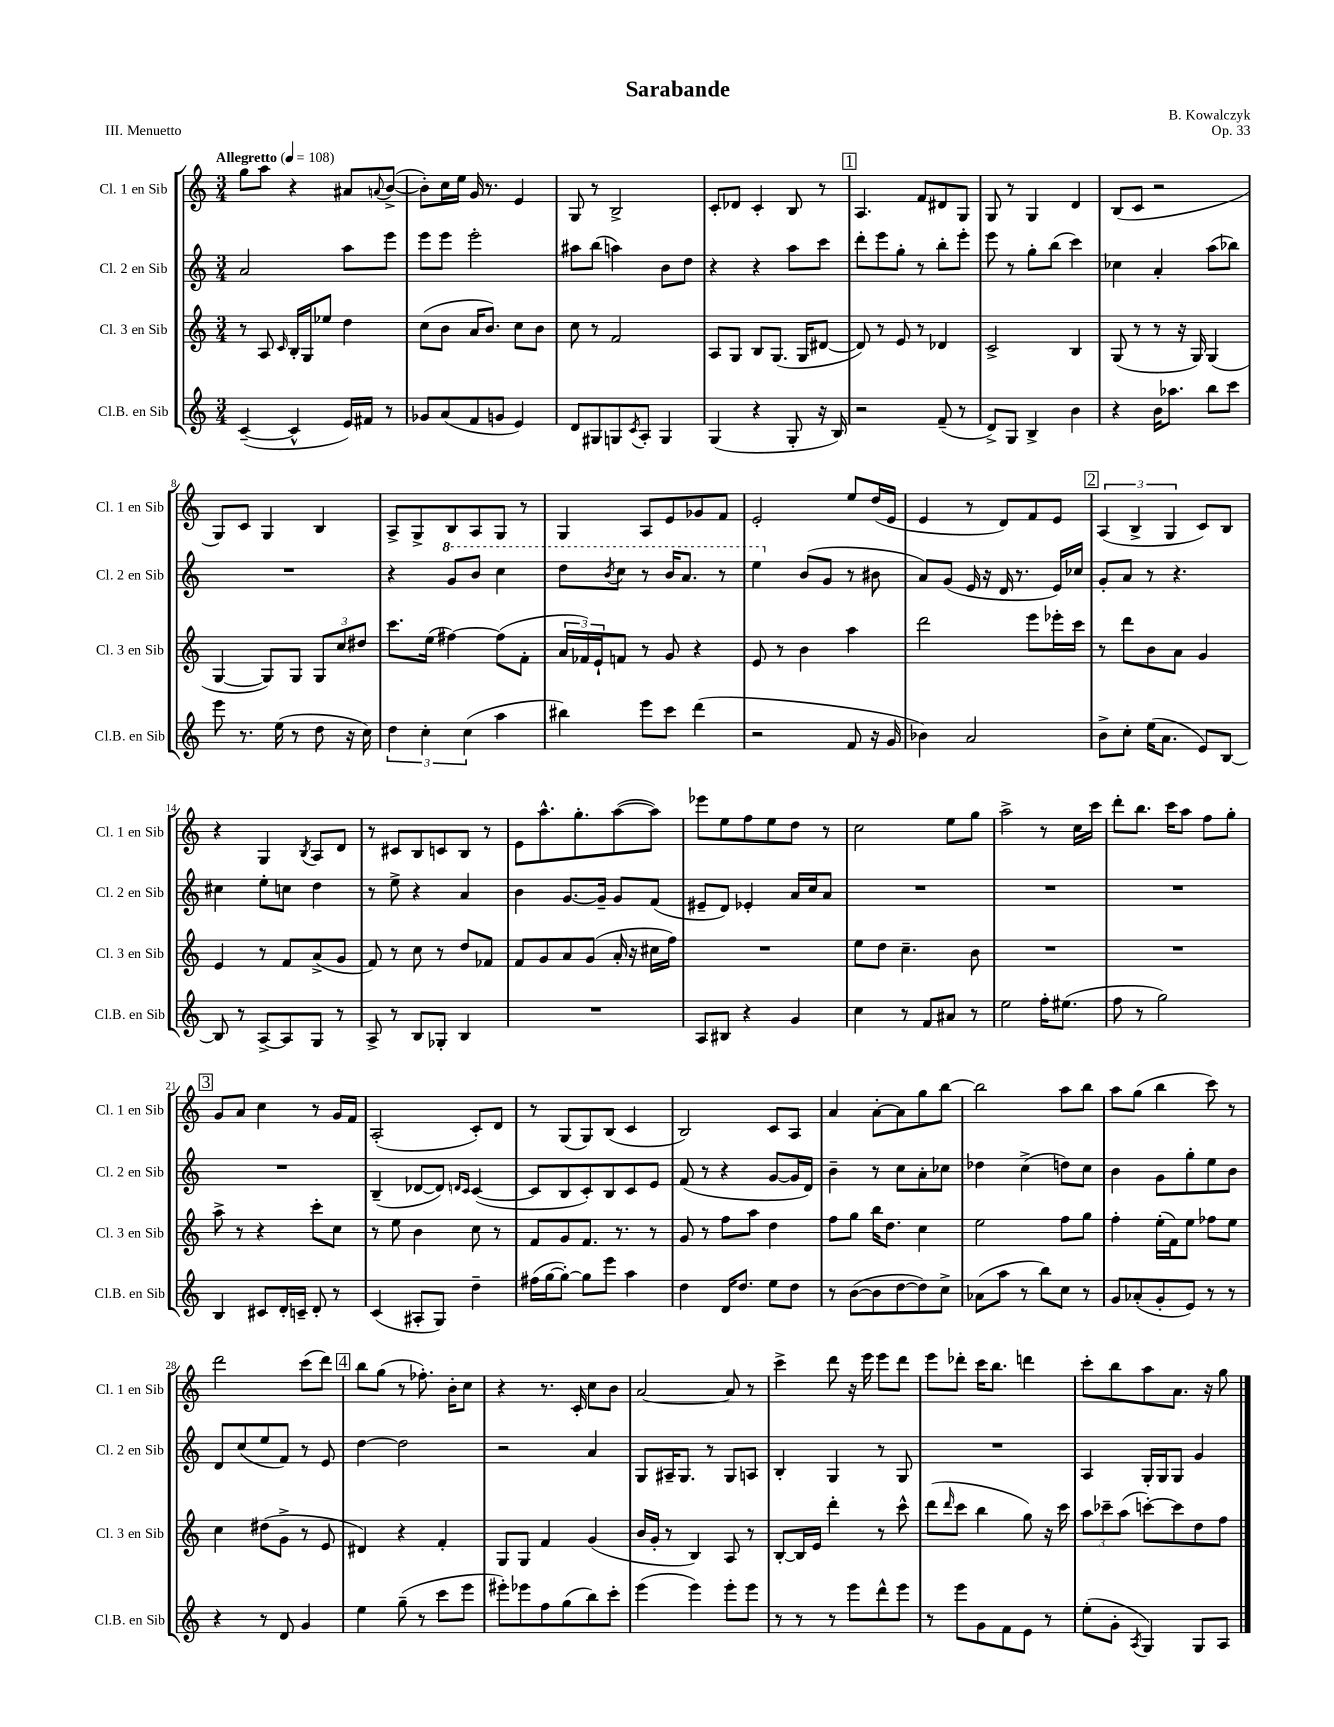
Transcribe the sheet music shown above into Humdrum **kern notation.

**kern	**kern	**kern	**kern
*staff4	*staff3	*staff2	*staff1
*clefG2	*clefG2	*clefG2	*clefG2
*k[]	*k[]	*k[]	*k[]
*M3/4	*M3/4	*M3/4	*M3/4
*MM108	*MM108	*MM108	*MM108
([4c~/	8r	2a/	8gg\L
.	8A/	.	8aa\J
.	16qqc/	.	.
4c^^/]	16B'/LL	.	4r
.	16G/J	.	.
.	8ee-/J	.	.
16e/LL)	4dd\	8aa\L	8a#/L
16f#/JJ	.	.	.
.	.	.	8qqa/
8r	.	8eee\J	([8b^/J
=	=	=	=
8g-/L	(8cc\L	8eee\L	8b'\]L)
(8a/	8b\J	8eee\J	16cc\L
.	.	.	16ee\JJ
8f/	16a/LK	2eee'\	16g/
.	8.b/J)	.	8.r
8g/J	.	.	.
4e/)	8cc\L	.	4e/
.	8b\J	.	.
=	=	=	=
8d/L	8cc\	8aa#\L	8G/
8G#/	8r	(8bb\J	8r
8G/	2f/	4aa\)	2B^/
8qc/	.	.	.
8A'/J	.	.	.
4G/	.	8b\L	.
.	.	8dd\J	.
=	=	=	=
(4G/	8A/L	4r	8c'/L
.	8G/J	.	8d-/J
4r	8B/L	4r	4c'/
.	(8.G/J	.	.
8G'/	.	8aa\L	8B/
.	16G/LK	.	.
16r	[8d#/J	8ccc\J	8r
16B/)	.	.	.
=	=	=	=
2r	8d#/])	8ddd'\L	4.A/
.	8r	8eee\	.
.	8e/	8gg'\J	.
.	8r	8r	8f/L
(8f~/	4d-/	8bb'\L	8d#/
8r	.	8eee'\J	8G/J
=	=	=	=
8d^/L)	2c^/	8eee\	8G/
8G/J	.	8r	8r
4B^/	.	8gg'\L	4G/
.	.	(8bb\J	.
4b\	4B/	4ccc\)	4d/
=	=	=	=
4r	(8G/	4cc-\	(8B/L
.	8r	.	8c/J
16b\LK	8r	4a'/	2r
8.aa-\J	.	.	.
.	16r	.	.
.	16G/)	.	.
8bb\L	(4G/	(8aa\L	.
8ccc\J	.	8bb-\J)	.
=	=	=	=
8eee\	[4G/	2.r	8G/L)
8.r	.	.	8c/J
.	8G/]L)	.	4G/
(16ee\	.	.	.
8r	8G/J	.	.
8dd\	12G/L	.	4B/
.	12cc/	.	.
16r	.	.	.
.	12dd#/J	.	.
16cc\)	.	.	.
=	=	=	=
6dd\	8.ccc\L	4r	8A^/L
.	.	.	8G^/
6cc'\	.	.	.
.	(16ee\Jk	.	.
.	[4ff#\)	8gg/L	8B/
(6cc\	.	.	.
.	.	8bb/J	8A/
4aa\	(8ff#\]L	4ccc\	8G/J
.	8f'\J	.	8r
=	=	=	=
4bb#\)	24a/LL	8ddd\L	4G/
.	24f-/)	.	.
.	24e`/J	.	.
.	.	8qbb/	.
.	8f/J	8ccc\J	.
8eee\L	8r	8r	8A/L
8ccc\J	8g/	16bb/LK	8e/
.	.	8.aa/J	.
(4ddd\	4r	.	8g-/
.	.	8r	8f/J
=	=	=	=
2r	8e/	4eee\	2e'/
.	8r	.	.
.	4b\	(8b/L	.
.	.	8g/J	.
8f/	4aa\	8r	8ee/L
16r	.	8b#\	(16dd/L
16g/	.	.	16e/JJ
=	=	=	=
4b-\)	2ddd\	8a/L)	4e/
.	.	(8g/J	.
2a/	.	16e/	8r
.	.	16r	.
.	.	16d/	8d/L)
.	.	8.r	.
.	8eee\L	.	8f/
.	16eee-'\L	16e/LL)	8e/J
.	16ccc\JJ	16cc-/JJ	.
=	=	=	=
8b^\L	8r	8g'/L	(6A/
8cc'\J	8ddd\L	8a/J	.
.	.	.	6B^/
(16ee\LK	8b\	8r	.
8.a\J	.	.	.
.	.	.	6G/
.	8a\J	4.r	.
8e/L)	4g/	.	8c/L)
[8B/J	.	.	8B/J
=	=	=	=
8B/]	4e/	4cc#\	4r
8r	.	.	.
[8A^/L	8r	8ee'\L	4G/
8A/]	8f/L	8cc\J	.
.	.	.	8qB/
8G/J	(8a^/	4dd\	8A/L
8r	8g/J	.	8d/J
=	=	=	=
8A^/	8f/)	8r	8r
8r	8r	8ee^\	8c#/L
8B/L	8cc\	4r	8B/
8G-'/J	8r	.	8c/
4B/	8dd/L	4a/	8B/J
.	8f-/J	.	8r
=	=	=	=
2.r	8f/L	4b\	8e\L
.	8g/	.	8.aa^^\
.	8a/	[8.g/L	.
.	.	.	8.gg'\
.	(8g/J	.	.
.	.	16g~/]Jk	.
.	16a'/	8g/L	([8aa\
.	16r	.	.
.	16cc#\LL	(8f/J	8aa\]J)
.	16ff\JJ)	.	.
=	=	=	=
8A/L	2.r	8e#~/L	8eee-\L
8B#/J	.	8d/J)	8ee\
4r	.	4e-'/	8ff\
.	.	.	8ee\
4g/	.	16a/LL	8dd\J
.	.	16cc/J	.
.	.	8a/J	8r
=	=	=	=
4cc\	8ee\L	2.r	2cc\
.	8dd\J	.	.
8r	4.cc~\	.	.
8f/L	.	.	.
8a#/J	.	.	8ee\L
8r	8b\	.	8gg\J
=	=	=	=
2ee\	2.r	2.r	2aa^\
16ff'\LK	.	.	8r
(8.ee#\J	.	.	.
.	.	.	16cc\LL
.	.	.	16ccc\JJ
=	=	=	=
8ff\	2.r	2.r	8ddd'\L
8r	.	.	8.bb\J
2gg\)	.	.	.
.	.	.	16ccc\LK
.	.	.	8aa\J
.	.	.	8ff\L
.	.	.	8gg'\J
=	=	=	=
4B/	8aa^\	2.r	8g/L
.	8r	.	8a/J
8c#/L	4r	.	4cc\
16d'/L	.	.	.
16c~/JJ	.	.	.
8d'/	8ccc'\L	.	8r
8r	8cc\J	.	16g/LL
.	.	.	16f/JJ
=	=	=	=
(4c/	8r	(4B~/	(2A'/
.	8ee\	.	.
8A#'/L	4b\	[8d-/L	.
8G/J)	.	8d-/]J)	.
.	.	16qqd/LL	.
.	.	16qqc/JJ	.
4dd~\	8cc\	([4c/	8c'/L)
.	8r	.	8d/J
=	=	=	=
(16ff#\LL	8f/L	8c/]L	8r
[16gg\J	.	.	.
8gg'\_J)	8g/	8B/	(8G/L
8gg\]L	8.f/J	8c'/)	8G/)
8eee\J	.	8B/	(8B/J
.	8.r	.	.
4aa\	.	8c/	4c/
.	8r	8e/J	.
=	=	=	=
4dd\	8g/	(8f/	2B/)
.	8r	8r	.
16d/LK	8ff\L	4r	.
8.dd/J	.	.	.
.	8aa\J	.	.
8ee\L	4dd\	[8g/L	8c/L
8dd\J	.	16g/]L	8A/J
.	.	16d/JJ)	.
=	=	=	=
8r	8ff\L	4b~\	4a/
([8b\L	8gg\J	.	.
8b\]	16bb\LK	8r	[8a'\L
.	8.dd\J	.	.
[8dd\	.	8cc\L	8a\]
8dd\])	4cc\	8a'\	8gg\
8cc^\J	.	8cc-\J	[8bb\J
=	=	=	=
(8a-\L	2ee\	4dd-\	2bb\]
8aa\J	.	.	.
8r	.	(4cc^\	.
8bb\L)	.	.	.
8cc\J	8ff\L	8dd\L)	8aa\L
8r	8gg\J	8cc\J	8bb\J
=	=	=	=
8g/L	4ff'\	4b\	8aa\L
(8a-'/	.	.	(8gg\J
8g'/	(16ee'\LL	8g\L	4bb\
.	16f\J)	.	.
8e/J)	8ee\J	8gg'\	.
8r	8ff-\L	8ee\	8ccc\)
8r	8ee\J	8b\J	8r
=	=	=	=
4r	4cc\	8d/L	2ddd\
.	.	(8cc/	.
8r	(8dd#\L	8ee/	.
8d/	8g^\J	8f/J)	.
4g/	8r	8r	(8ccc\L
.	8e/	8e/	8ddd\J)
=	=	=	=
4ee\	4d#/)	[4dd\	8bb\L
.	.	.	(8gg\J
(8gg~\	4r	2dd\]	8r
8r	.	.	8.ff-'\)
8ccc\L	4f'/	.	.
.	.	.	16b'\LK
8eee\J	.	.	8cc\J
=	=	=	=
8eee#'\L)	8G/L	2r	4r
8eee-\	8G/J	.	.
8ff\	4f/	.	8.r
(8gg\	.	.	.
.	.	.	16c'/
8bb\)	(4g/	4a/	8cc\L
8ccc'\J	.	.	8b\J
=	=	=	=
(4eee\	16b/LL	8G/L	[2a/
.	16g'/JJ	.	.
.	8r	16A#~/K	.
.	.	8.G/J	.
4eee\)	4B/)	.	.
.	.	8r	.
8eee'\L	8A/	8G/L	8a/]
8eee\J	8r	8A/J	8r
=	=	=	=
8r	[8B'/L	4B'/	4ccc^\
8r	16B/]L	.	.
.	16e/JJ	.	.
8r	4ddd'\	4G/	8ddd\
8eee\L	.	.	16r
.	.	.	16eee\
8ddd^^\	8r	8r	8eee\L
8eee\J	8ccc^^\	8G/	8ddd\J
=	=	=	=
8r	(8ddd\L	2.r	8eee\L
.	16qqddd/	.	.
8eee\L	8ccc\J	.	8ddd-'\J
8g\	4bb\	.	16ccc\LK
.	.	.	8.bb\J
8f\	.	.	.
8e\J	8gg\)	.	4ddd\
8r	16r	.	.
.	16ccc\	.	.
=	=	=	=
(8ee'\L	12aa\L	4A/	8ccc'\L
.	12ccc-~\	.	.
8g'\J	.	.	8bb\
.	(12aa\J	.	.
8qA/	.	.	.
4G/)	[8ccc'\L)	16G'/LL	8aa\
.	.	16G/J	.
.	8ccc\]	8G/J	8.a\J
8G/L	8dd\	4g/	.
.	.	.	16r
8A/J	8ff\J	.	8gg\
==	==	==	==
*-	*-	*-	*-
